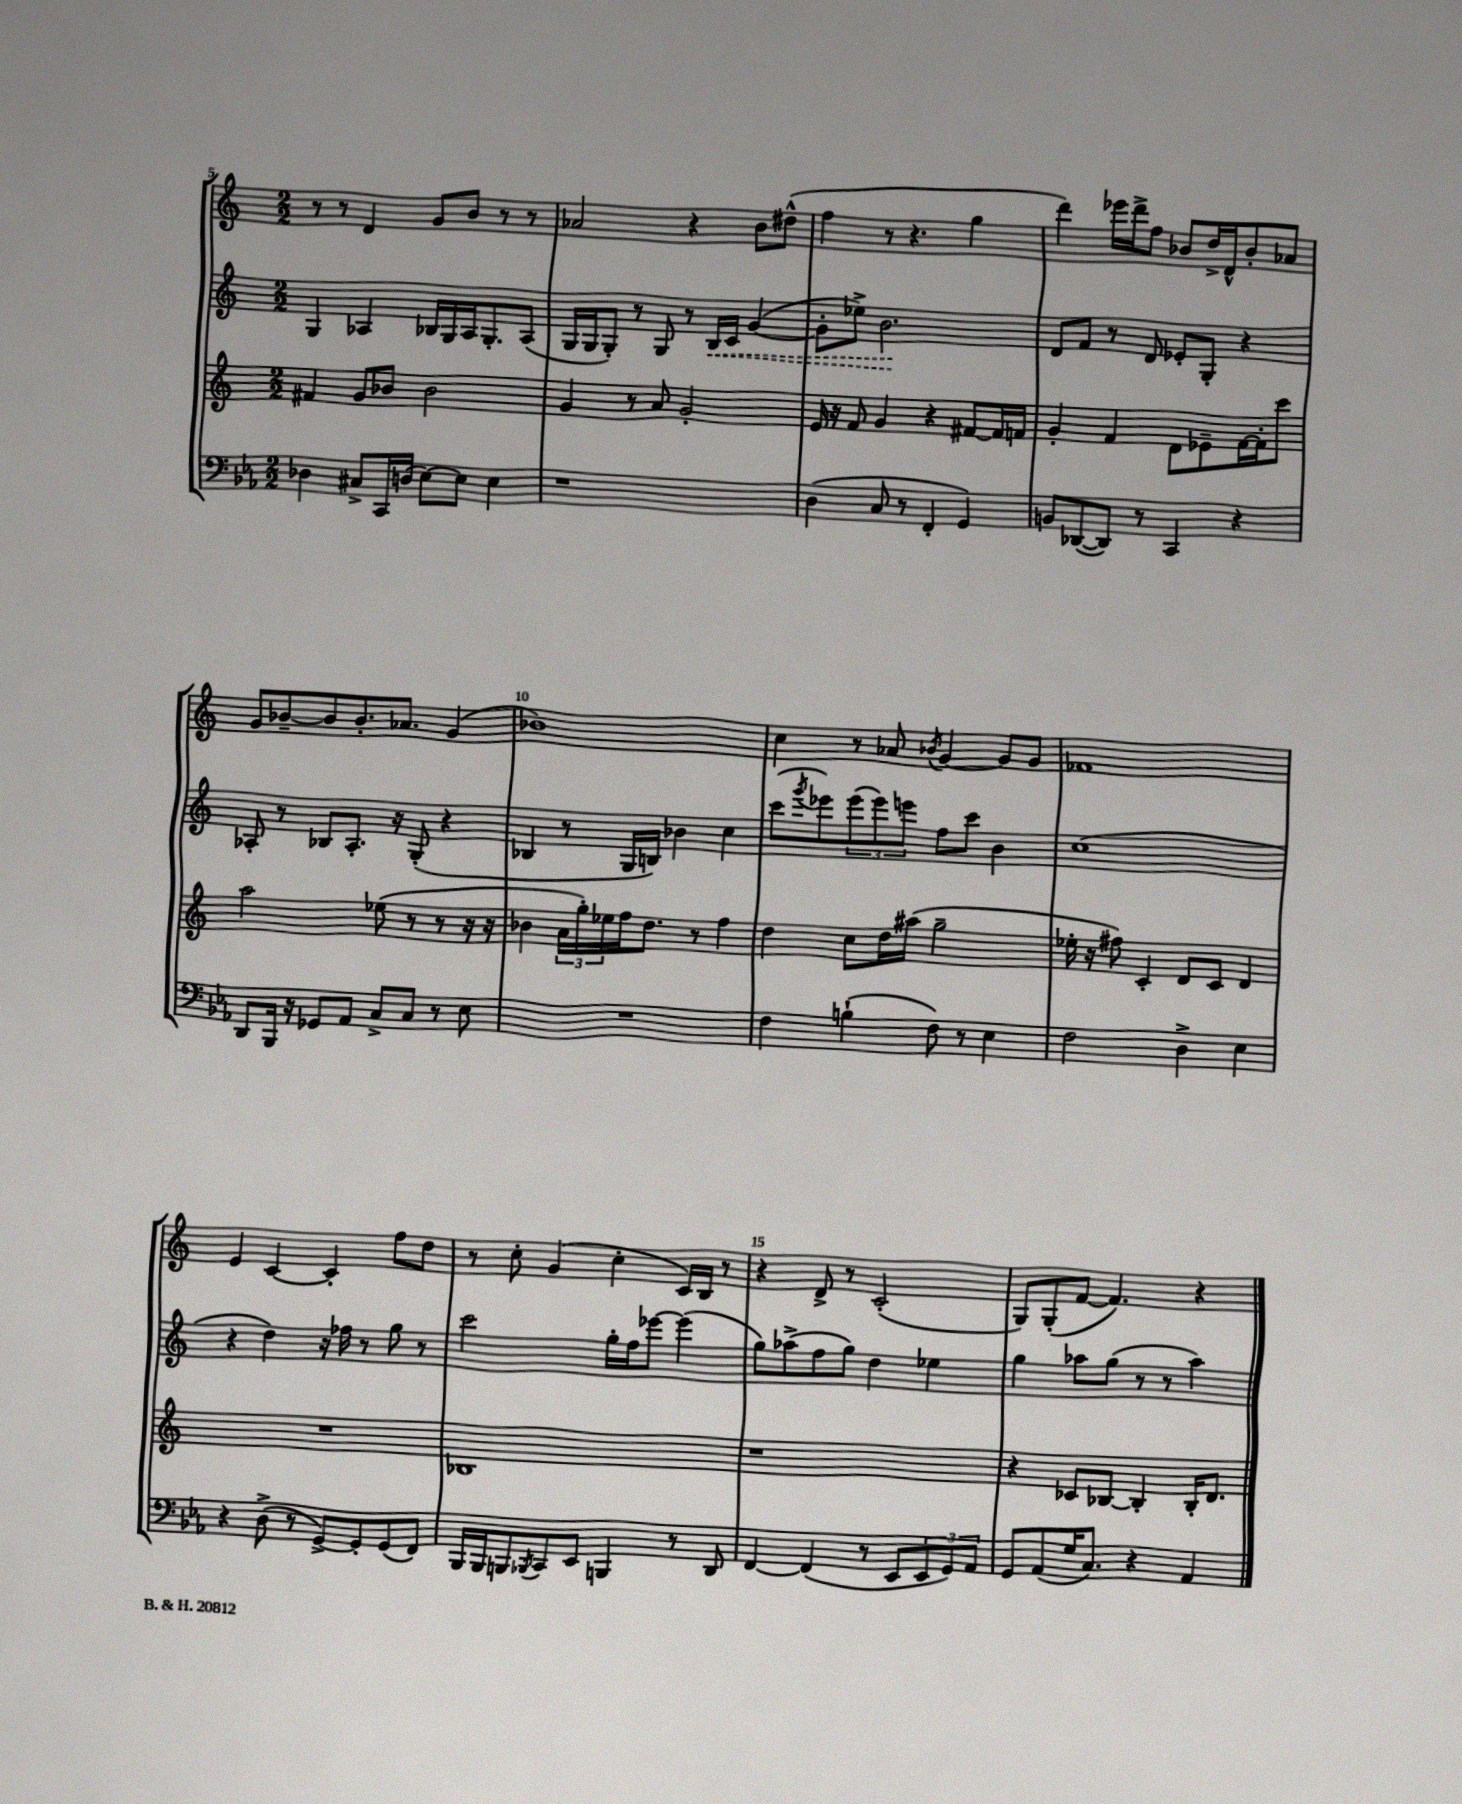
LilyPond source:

<<
\new StaffGroup <<
\new Staff = "s0" {
    \clef treble \key c \major \numericTimeSignature \time 2/2
    r8 r8 d'4 g'8 b'8 r8 r8 |
    aes'2 r4 b'8 dis''8-^( |
    f''4 r8 r4. g''4 |
    d'''4) ees'''16 d'''16-> f''8 bes'8 d''16-> d'16-^ bes'8-. aes'8 |
    g'8 bes'8~-- bes'8 bes'8.-. aes'8. g'4( |
    bes'1) |
    c''4 r8 aes'8 \acciaccatura { bes'8 } g'4~ g'8 g'8 |
    fes'1 |
    e'4 c'4~ c'4-. f''8 d''8 |
    r8 c''8-. g'4( c''4-. c'16) b16 r8 |
    r4 d'8-> r8 c'2-.( |
    g8) g8-.( f'8~ f'4.) r4 \bar "|." |
}
\new Staff = "s1" {
    \clef treble \key c \major \numericTimeSignature \time 2/2
    g4 aes4 bes16 g16 aes16 g8.-. aes8( |
    g16 g16 g8-.) r8 g8 r8 \once \override Hairpin.style = #'dashed-line b16\< c'16 g'4~( |
    g'8-. ees''8->) b'2.\! |
    d'8 f'8 r8 d'8 ees'8-. g8-. r4 |
    aes8-. r8 bes8 aes8.-. r16 g8-.( r4 |
    bes4 r8 g16 b16) bes'4 c''4 |
    c'''8( \acciaccatura { g'''8 } ees'''8) \tuplet 3/2 { ees'''8( ees'''8) e'''8 } f''8 c'''8 b'4 |
    c''1( |
    r4 d''4) r16 fes''16 r8 g''8 r8 |
    c'''2 g''16-. f''16 ees'''8~ ees'''4( |
    g''8) aes''8->( f''8 g''8) d''4 ees''4 |
    g''4 aes''8 g''8( r8 r8 aes''4) \bar "|." |
}
\new Staff = "s2" {
    \clef treble \key c \major \numericTimeSignature \time 2/2
    fis'4 g'8 bes'8 bes'2 |
    g'4 r8 a'8 g'2-. |
    e'16 r16 f'8 g'4 r4 fis'8~ fis'16 f'16 |
    g'4-. f'4 d'8 ees'8-- f'16~ f'16-. c'''8 |
    a''2 ees''8( r8 r8 r16 r16 |
    bes'4 \tuplet 3/2 { a'16 g''16-.) ees''16 } f''16 d''8. r8 f''4 |
    d''4 c''8 d''16 ais''16( g''2-- |
    ees''16-. r16 fis''8) c'4-. d'8 c'8 d'4 |
    R1 |
    bes1 |
    r1 |
    r4 ces'8 bes8~ bes4-. bes16-. d'8. \bar "|." |
}
\new Staff = "s3" {
    \clef bass \key ees \major \numericTimeSignature \time 2/2
    des4 cis8-> c,16 d16( ees8~) ees8 ees4 |
    r1 |
    d4( c8 r8 f,4-. g,4) |
    b,8 des,8~( des,8) r8 c,4 r4 |
    d,8 bes,,16 r16 ges,8 aes,8 c8-> c8 r8 ees8 |
    R1 |
    f4 b4-!( f8) r8 ees4 |
    f2 d4-> ees4 |
    r4 d8->( r8 g,8~->) g,8-. g,8( f,8) |
    bes,,16 bes,,16 b,,8 \acciaccatura { bes,,8 } c,8 ees,8 b,,4 r8 d,8 |
    f,4~ f,4( r8 ees,8 \tuplet 3/2 { ees,8 g,8) aes,8 } |
    g,8 aes,8( g16 c8.) r4 aes,4 \bar "|." |
}
>>
>>
\layout { \context { \Score currentBarNumber = #5 \override BarNumber.break-visibility = ##(#f #t #t) barNumberVisibility = #(every-nth-bar-number-visible 5) } }
